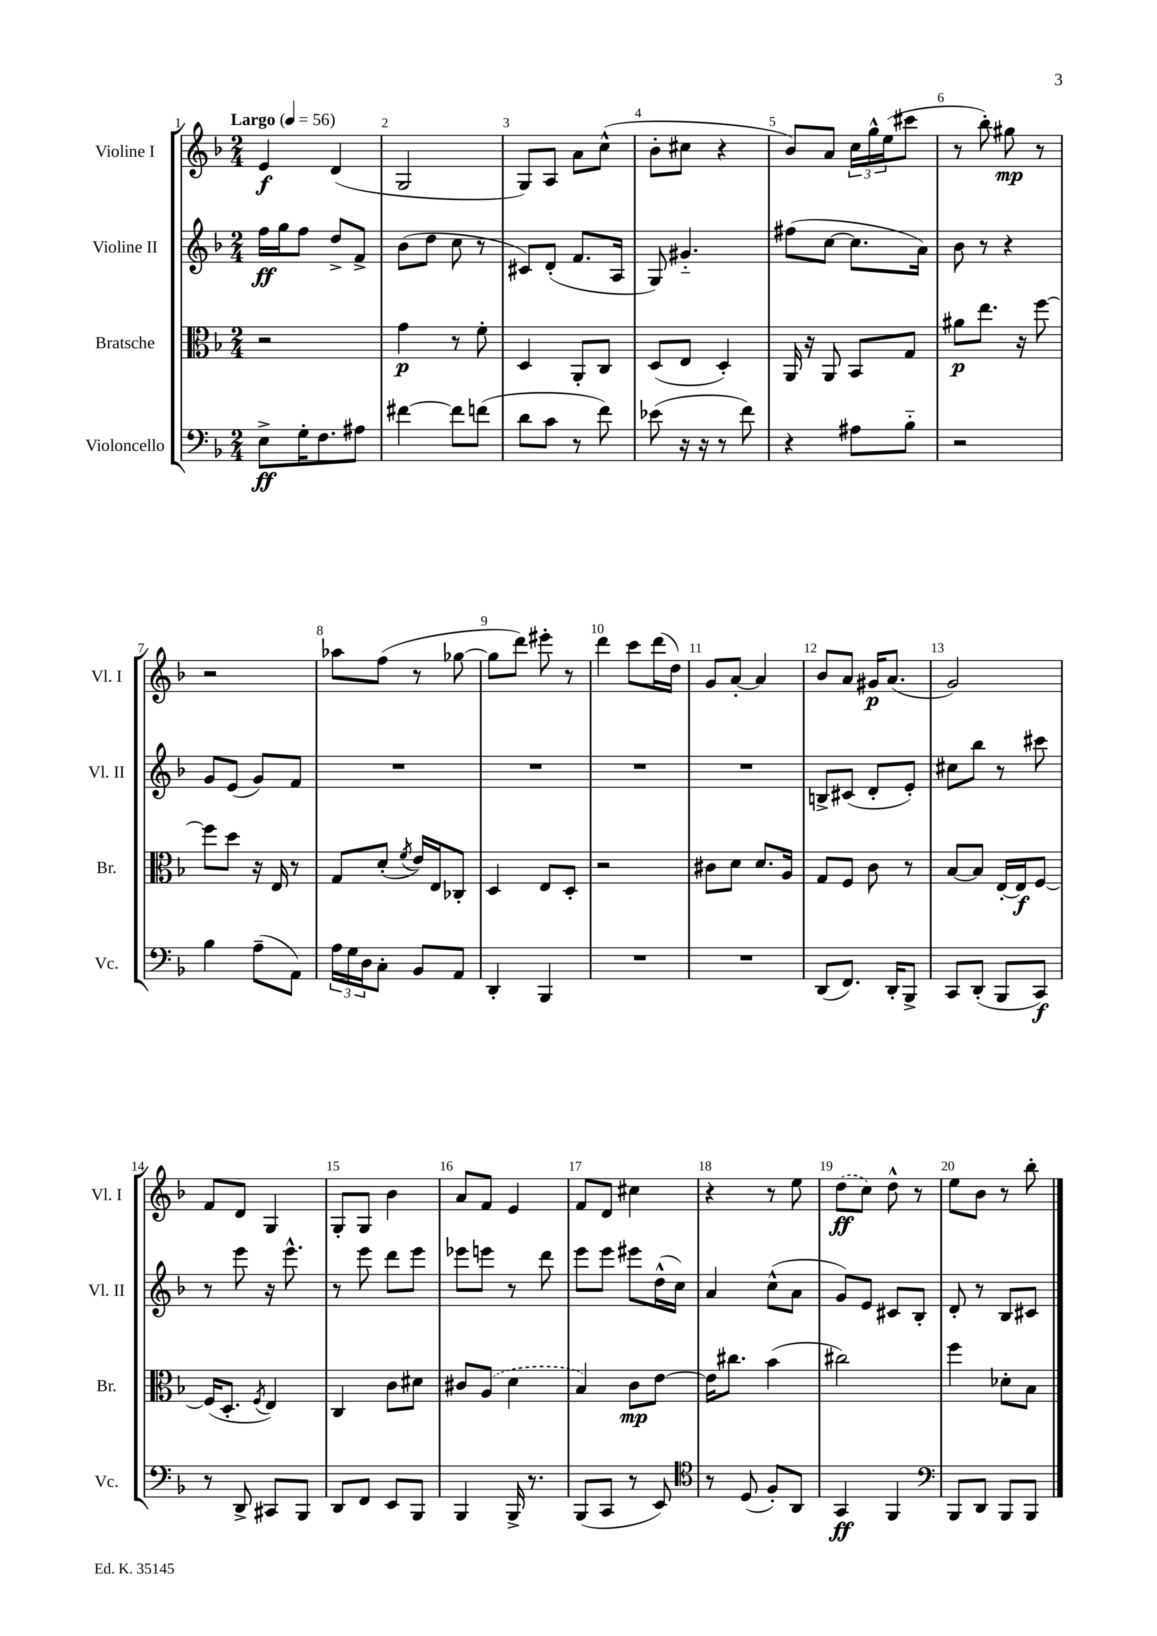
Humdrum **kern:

**kern	**dynam	**kern	**dynam	**kern	**dynam	**kern	**dynam
*part4	*part4	*part3	*part3	*part2	*part2	*part1	*part1
*staff4	*staff4	*staff3	*staff3	*staff2	*staff2	*staff1	*staff1
*I"Violoncello	*	*I"Bratsche	*	*I"Violine II	*	*I"Violine I	*
*I'Vc.	*	*I'Br.	*	*I'Vl. II	*	*I'Vl. I	*
*clefF4	*	*clefC3	*	*clefG2	*	*clefG2	*
*k[b-]	*	*k[b-]	*	*k[b-]	*	*k[b-]	*
*M2/4	*	*M2/4	*	*M2/4	*	*M2/4	*
*MM56	*	*MM56	*	*MM56	*	*MM56	*
=1	=1	=1	=1	=1	=1	=1	=1
!	!	!	!	!	!	!LO:TX:a:B:t=Largo	!
8E^\L	ff	2r	.	16ff\LL	ff	4e/	f
.	.	.	.	16gg\J	.	.	.
16G'\K	.	.	.	8ff\J	.	.	.
8.F\	.	.	.	.	.	.	.
.	.	.	.	8dd^/L	.	(4d/	.
8A#X\J	.	.	.	8f^/J	.	.	.
=2	=2	=2	=2	=2	=2	=2	=2
[4f#X\	.	4g\	p	(8b-\L	.	2G/	.
.	.	.	.	8dd\J	.	.	.
8f#\L]	.	8r	.	8cc\	.	.	.
(8fn\J	.	8f'\	.	8r	.	.	.
=3	=3	=3	=3	=3	=3	=3	=3
8d\L	.	4D/	.	8c#X/L)	.	8G/L)	.
8c\J	.	.	.	(8d'/J	.	8A/J	.
8r	.	8AA'/L	.	8.f/L	.	8a\L	.
8f\)	.	8C/J	.	.	.	(8cc^^\J	.
.	.	.	.	16A/Jk	.	.	.
=4	=4	=4	=4	=4	=4	=4	=4
(8e-X\	.	(8D/L	.	8G/)	.	8b-'\L	.
16r	.	8E/J	.	4.g#X/	.	8cc#X\J	.
16r	.	.	.	.	.	.	.
8r	.	4D'/)	.	.	.	4r	.
8f\)	.	.	.	.	.	.	.
=5	=5	=5	=5	=5	=5	=5	=5
4r	.	16AA/	.	(8ff#X\L	.	8b-/L)	.
.	.	16r	.	.	.	.	.
.	.	8AA/	.	[8cc\J	.	8a/J	.
8A#X\L	.	8BB-/L	.	8.cc\L]	.	24cc\LL	.
.	.	.	.	.	.	24gg^^\	.
.	.	.	.	.	.	(24ee\J	.
8B-\J	.	8G/J	.	.	.	8ccc#X\J	.
.	.	.	.	16a\Jk)	.	.	.
=6	=6	=6	=6	=6	=6	=6	=6
2r	.	8a#X\L	p	8b-\	.	8r	.
.	.	8.ee\J	.	8r	.	8bb-'\)	.
.	.	.	.	4r	.	8gg#X\	mp
.	.	16r	.	.	.	.	.
.	.	[8ff\	.	.	.	8r	.
!!LO:LB:g=z
=7	=7	=7	=7	=7	=7	=7	=7
4B-\	.	8ff\L]	.	8g/L	.	2r	.
.	.	8dd\J	.	(8e/J	.	.	.
(8A~\L	.	16r	.	8g/L)	.	.	.
.	.	16E/	.	.	.	.	.
8AA\J)	.	8r	.	8f/J	.	.	.
=8	=8	=8	=8	=8	=8	=8	=8
24A\LL	.	8G/L	.	2r	.	8aa-X\L	.
24G\	.	.	.	.	.	.	.
24D\J	.	.	.	.	.	.	.
8C'\J	.	(8d'/J	.	.	.	(8ff\J	.
.	.	8qf/	.	.	.	.	.
8BB-/L	.	16e/LL)	.	.	.	8r	.
.	.	16E/J	.	.	.	.	.
8AA/J	.	8C-X'/J	.	.	.	[8gg-X\	.
=9	=9	=9	=9	=9	=9	=9	=9
4DD'/	.	4D/	.	2r	.	8gg-\L]	.
.	.	.	.	.	.	8ddd\J)	.
4BBB-/	.	8E/L	.	.	.	8eee#X'\	.
.	.	8D'/J	.	.	.	8r	.
=10	=10	=10	=10	=10	=10	=10	=10
2r	.	2r	.	2r	.	4ddd\	.
.	.	.	.	.	.	8ccc\L	.
.	.	.	.	.	.	(16ddd\L	.
.	.	.	.	.	.	16dd\JJ)	.
=11	=11	=11	=11	=11	=11	=11	=11
2r	.	8c#X\L	.	2r	.	8g/L	.
.	.	8d\J	.	.	.	[8a'/J	.
.	.	8.d/L	.	.	.	4a/]	.
.	.	16A/Jk	.	.	.	.	.
=12	=12	=12	=12	=12	=12	=12	=12
(8DD/L	.	8G/L	.	8Bn^/L	.	8b-/L	.
8.FF/J)	.	8F/J	.	(8c#X/J	.	8a/J	.
.	.	8c\	.	8d'/L	.	16g#X/KL	p
16DD'/KL	.	.	.	.	.	(8.a/J	.
8BBB-^/J	.	8r	.	8e'/J)	.	.	.
=13	=13	=13	=13	=13	=13	=13	=13
8CC/L	.	[8B-/L	.	8cc#X\L	.	2g/)	.
(8DD'/J	.	8B-/J]	.	8bb-\J	.	.	.
8BBB-/L	.	[16E'/LL	.	8r	.	.	.
.	.	16E/J]	f	.	.	.	.
8CC/J)	f	[8F/J	.	8ccc#X\	.	.	.
!!LO:LB:g=z
=14	=14	=14	=14	=14	=14	=14	=14
8r	.	(16F/KL]	.	8r	.	8f/L	.
.	.	8.D'/J	.	.	.	.	.
8DD^/	.	.	.	8eee\	.	8d/J	.
.	.	8qF/	.	.	.	.	.
8CC#X/L	.	4E/)	.	16r	.	4G/	.
.	.	.	.	8.eee^^\	.	.	.
8BBB-/J	.	.	.	.	.	.	.
=15	=15	=15	=15	=15	=15	=15	=15
8DD/L	.	4C/	.	8r	.	8G'/L	.
8FF/J	.	.	.	8eee\	.	8G/J	.
8EE/L	.	8c\L	.	8ddd\L	.	4b-\	.
8BBB-/J	.	8d#X\J	.	8eee\J	.	.	.
=16	=16	=16	=16	=16	=16	=16	=16
4BBB-/	.	8c#X/L	.	8eee-X\L	.	8a/L	.
.	.	(8A/J	.	8eeen\J	.	8f/J	.
16BBB-^/	.	4d\	.	8r	.	4e/	.
8.r	.	.	.	.	.	.	.
.	.	.	.	8ddd\	.	.	.
=17	=17	=17	=17	=17	=17	=17	=17
(8BBB-/L	.	4B-/)	.	8eee\L	.	8f/L	.
8CC/J	.	.	.	8eee\J	.	8d/J	.
8r	.	8c\L	mp	8eee#X\L	.	4cc#X\	.
8EE/)	.	[8e\J	.	(16dd^^\L	.	.	.
.	.	.	.	16cc\JJ)	.	.	.
=18	=18	=18	=18	=18	=18	=18	=18
*clefC4	*	*	*	*	*	*	*
8r	.	16e\KL]	.	4a/	.	4r	.
.	.	8.cc#X\J	.	.	.	.	.
(8D/	.	.	.	.	.	.	.
8F'/L)	.	(4b-\	.	(8cc^^\L	.	8r	.
8AA/J	.	.	.	8a\J	.	8ee\	.
=19	=19	=19	=19	=19	=19	=19	=19
4GG/	ff	2cc#X\)	.	8g/L)	.	(8dd\L	ff
.	.	.	.	8e/J	.	8cc\J)	.
4FF/	.	.	.	8c#X/L	.	8dd^^\	.
.	.	.	.	8B-'/J	.	8r	.
=20	=20	=20	=20	=20	=20	=20	=20
*clefF4	*	*	*	*	*	*	*
8BBB-/L	.	4ff\	.	8d'/	.	8ee\L	.
8DD/J	.	.	.	8r	.	8b-\J	.
8BBB-/L	.	8d-X'\L	.	8B-/L	.	8r	.
8BBB-/J	.	8B-\J	.	8c#X/J	.	8bb-'\	.
==	==	==	==	==	==	==	==
*-	*-	*-	*-	*-	*-	*-	*-
